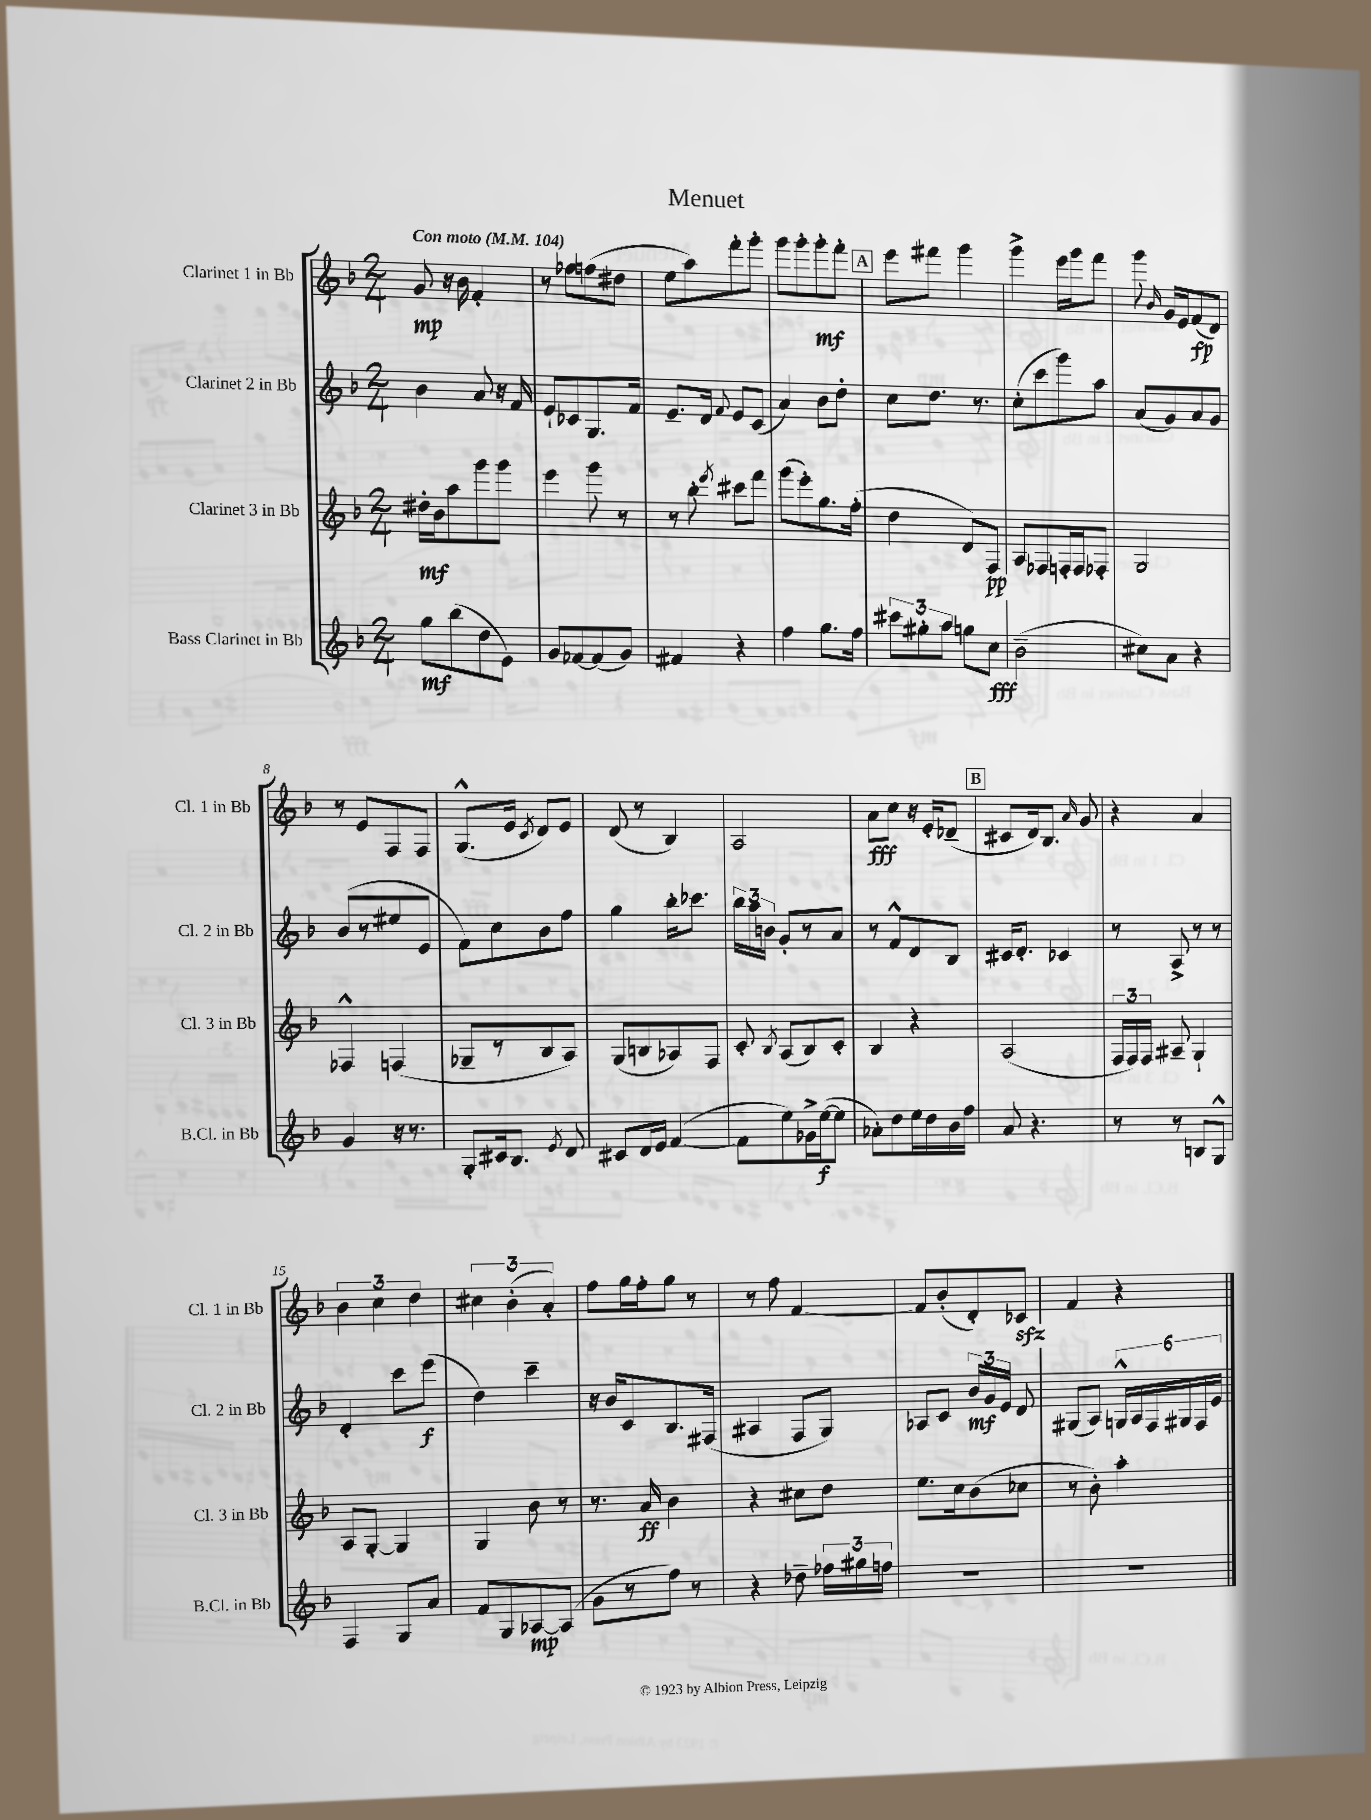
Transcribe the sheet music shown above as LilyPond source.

\header { title = "Menuet" }
<<
\new StaffGroup <<
\new Staff = "s0" \with { instrumentName = "Clarinet 1 in Bb" shortInstrumentName = "Cl. 1 in Bb" } {
    \clef treble \key f \major \numericTimeSignature \time 2/4 \tempo "Con moto" 4 = 104
    \autoBeamOff g'8\mp r16 bes'16 f'4-. |
    r8 fes''8[ f''8( dis''8] |
    e''8[ a''8) f'''8-. g'''8]-. |
    g'''8[ g'''8-. g'''8-.\mf f'''8]-. |
    \mark \markup { \box "A" } e'''8[ fis'''8] g'''4 |
    g'''4-> e'''16[ g'''16 f'''8] |
    g'''8 \grace { bes'16 } g'16[ e'16 f'8\fp( d'8]) |
    r8 e'8[ f8 f8] |
    g8.[-^( e'16] \acciaccatura { c'8 } d'8[) e'8] |
    d'8( r8 bes4) |
    a2 |
    a'8[\fff c''8] r16 e'16[-. des'8]--( |
    \mark \markup { \box "B" } cis'8[ d'16) bes8.] \grace { a'16 } g'8 |
    r4 a'4 |
    \tuplet 3/2 { bes'4 c''4 d''4 } |
    \tuplet 3/2 { cis''4 bes'4-.( a'4-.) } |
    f''8[ g''16 f''16-. g''8] r8 |
    r8 f''8 f'4~ |
    f'8[ bes'8-.( d'8-.) ces'8]\sfz |
    f'4 r4 \bar "|." |
}
\new Staff = "s1" \with { instrumentName = "Clarinet 2 in Bb" shortInstrumentName = "Cl. 2 in Bb" } {
    \clef treble \key f \major \numericTimeSignature \time 2/4
    \autoBeamOff bes'4 a'8 r16 f'16 |
    e'8[-! ces'8 g8. f'16] |
    e'8.[-- d'16] \appoggiatura { f'8 } e'8[ c'8]( |
    a'4) bes'8[ d''8]-. |
    \mark \markup { \box "A" } c''8[ d''8.] r8. |
    c''8[-.( c'''8 g'''8) a''8] |
    a'8[( g'8) a'8 g'8] |
    bes'8[( r8 eis''8 e'8] |
    f'8[) c''8 bes'8 f''8] |
    g''4 bes''16[-. ces'''8.] |
    \tuplet 3/2 { bes''16[ a''16 b'16] } g'8[-. r8 a'8] |
    r8 f'8[-^ d'8 bes8] |
    \mark \markup { \box "B" } cis'16[ d'8.]-. ces'4 |
    r8 a8-> r8 r8 |
    d'4-. c'''8[ e'''8]\f( |
    d''4) c'''4-- |
    r16 bes'16[ c'8 bes8. fis16]( |
    ais4 f8[ g8]) |
    aes8[ c'8] \tuplet 3/2 { bes'16[\mf g'16 e'16] } d'8 |
    gis8[( a8]) \tuplet 6/4 { g16[-^ a16 f16 gis16 f16 e'16] } \bar "|." |
}
\new Staff = "s2" \with { instrumentName = "Clarinet 3 in Bb" shortInstrumentName = "Cl. 3 in Bb" } {
    \clef treble \key f \major \numericTimeSignature \time 2/4
    \autoBeamOff dis''16[-.\mf bes'16 a''8 g'''8 g'''8] |
    e'''4 g'''8 r8 |
    r8 bes''8-. \acciaccatura { e'''8 } cis'''8[ f'''8] |
    g'''8[( e'''8-.) g''8. f''16]-.( |
    \mark \markup { \box "A" } d''4 d'8[) f8]\pp |
    a8[ fes8 f16-. f16 fes8]-. |
    g2 |
    fes4-^ f4( |
    ges8[-- r8 bes8 a8]) |
    g8[( b8 aes8) f8] |
    c'8-. \acciaccatura { bes8 } a8[( bes8) c'8]-. |
    bes4 r4 |
    \mark \markup { \box "B" } a2( |
    \tuplet 3/2 { f16[ f16) f16] } ais8-- g4-! |
    a8[ g8]~-. g4 |
    g4 bes'8 r8 |
    r8. a'16\ff bes'4 |
    r4 cis''8[ d''8] |
    e''8.[ c''16 bes'8( ces''8] |
    r8 bes'8-.) a''4-. \bar "|." |
}
\new Staff = "s3" \with { instrumentName = "Bass Clarinet in Bb" shortInstrumentName = "B.Cl. in Bb" } {
    \clef treble \key f \major \numericTimeSignature \time 2/4
    \autoBeamOff g''8[\mf bes''8( d''8 e'8]) |
    g'8[ fes'8~ fes'8( g'8]) |
    fis'4 r4 |
    f''4 g''8.[ f''16] |
    \mark \markup { \box "A" } \tuplet 3/2 { cis'''8[ gis''8-. a''8] } g''8[ c''8]\fff |
    bes'2--( |
    cis''8[) a'8] r4 |
    g'4 r16 r8. |
    g8[-. cis'16 bes8.] \acciaccatura { e'8 } d'8 |
    cis'8[ d'16 e'16] f'4~( |
    f'8[ e''8) ges'16-> e''16~\f( e''8] |
    aes'8[-.) d''8 e''16 d''16 bes'16 f''16] |
    \mark \markup { \box "B" } a'8 r4. |
    r8 r8 b8[ g8]-^ |
    f4 g8[ a'8] |
    f'8[ g8 aes8~\mp aes8]( |
    g'8[ r8 f''8]) r8 |
    r4 des''8-- \tuplet 3/2 { fes''16[ gis''16 f''16] } |
    r2 |
    r2 \bar "|." |
}
>>
>>
